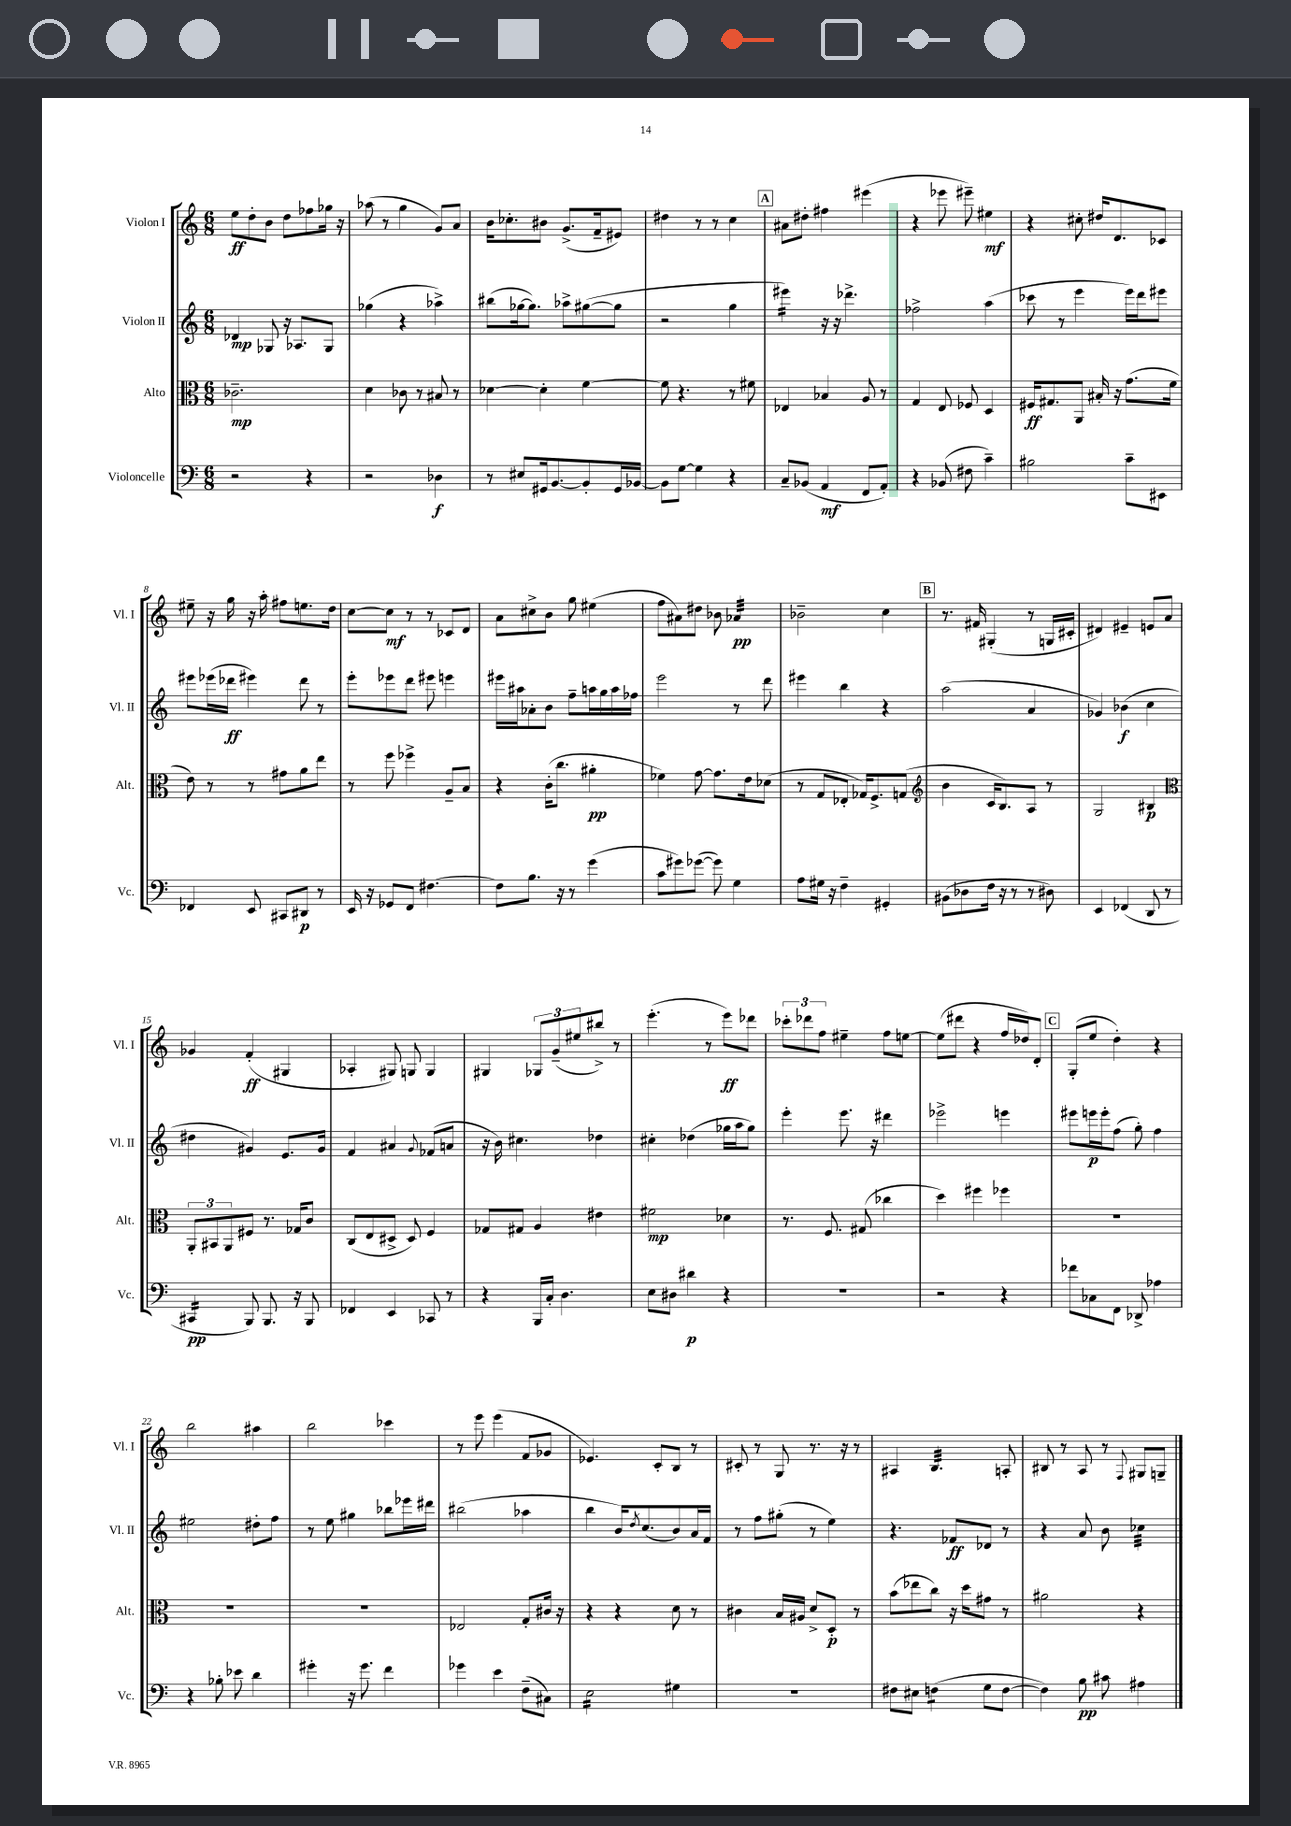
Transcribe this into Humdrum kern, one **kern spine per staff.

**kern	**kern	**kern	**kern
*staff4	*staff3	*staff2	*staff1
*clefF4	*clefC3	*clefG2	*clefG2
*k[]	*k[]	*k[]	*k[]
*M6/8	*M6/8	*M6/8	*M6/8
2r	2.c-~	4d-	8ee
.	.	.	8dd'
.	.	8G-	8b
.	.	16r	8dd
.	.	8.A-	.
4r	.	.	8ff-
.	.	8G-	16gg-
.	.	.	16r
=	=	=	=
2r	4d	(4gg-	(8aa-
.	.	.	8r
.	8c-	4r	4gg
.	8r	.	.
4D-	8B#	4aa-^)	8g)
.	8r	.	8a
=	=	=	=
8r	[4d-	(8bb#	16b
.	.	.	8.cc-'
8E#	.	[16gg-	.
.	.	8.gg-])	.
16GG#	4d-']	.	8b#
[8.BB	.	.	.
.	.	8aa-^	(8.g^
8BB']	[4f	([8gg#	.
.	.	.	16f~
16GG#	.	8gg#]	8e#)
[16BB-	.	.	.
=	=	=	=
8BB-]	8f]	2r	4dd#
[8G	4.r	.	.
4G]	.	.	8r
.	.	.	8r
4r	8r	4gg	4cc
.	8f#	.	.
=	=	=	=
8C~	4E-	4eee#)	8a#
(8BB-	.	.	8dd#'
4AA	4B-	16r	4ff#
.	.	16r	.
.	.	4.ddd-^	.
8FF	8A	.	(4eee#
8AA')	8r	.	.
=	=	=	=
4r	4G	2ff-^	4r
(8BB-	8E	.	8eee-
8F#	8F-	.	8eee#~)
4c~)	4D	(4aa	4ee#
=	=	=	=
2B#	16F#	8ccc-	4r
.	8.G#	.	.
.	.	8r	.
.	8AA	4eee	8cc#'
.	16B#'	.	16dd#
.	16r	.	8.d
8c~	(8.g	16eee)	.
.	.	16ddd	.
8EE#	.	8eee#	8c-
.	16f	.	.
=	=	=	=
4FF-	8e)	8eee#	8ee#~
.	8r	(16eee-	16r
.	.	16ddd-	16gg
8EE	8r	4eee#)	16r
.	.	.	16aa'
8CC#	8g#	.	8ff#
8DD#	8a	8ddd-	8.ee
8r	8ee	8r	.
.	.	.	16dd
=	=	=	=
16EE	8r	8eee'	[8cc
16r	.	.	.
8GG-	8ff	8eee-	8cc]
8FF	4ff-^	8ddd	8r
[4.F#	.	8eee#	8r
.	8A~	4eee	8c-
.	8B	.	8d
=	=	=	=
8F#]	4r	16eee#	8a
.	.	16aa#	.
8.B	.	8a-'	8cc#^
.	(16c'	8b	8b
16r	8.cc	.	.
8r	.	8ff~	8gg
(4g	4a#'	16aa	(4ee#
.	.	16gg	.
.	.	16aa	.
.	.	16ff-	.
=	=	=	=
8c	4f-)	2eee	8ff
8g#)	.	.	8a#)
([8g-	[8g	.	8dd#
8g-])	8.g]	.	8b-
4G	.	8r	4a-
.	16e	.	.
.	(8d-	8ddd	.
=	=	=	=
8A	8r	4eee#	2b-~
16G#	8G	.	.
16r	.	.	.
4F~	8E-'	4bb	.
.	16G-)	.	.
.	8.F^	.	.
4GG#'	.	4r	4cc
.	(8G	.	.
=	=	=	=
*	*clefG2	*	*
(8BB#	4b	(2aa	8.r
8D-	.	.	.
.	.	.	16f#
16F	16c	.	(4G#'
16r	8.B)	.	.
8r	.	.	.
8r	8A	4a	8r
8D#)	8r	.	16G
.	.	.	16c#'
=	=	=	=
4EE	2G	4g-)	4d#)
(4FF-	.	(4b-	4e#~
8DD	4B#	4cc	8e
8r	.	.	8a
=	=	=	=
*	*clefC3	*	*
4CC#	12AA'	4dd#	4g-
.	12BB#	.	.
.	12AA	.	.
8BBB)	8F#	4g#)	(4f'
8.BBB	8.r	.	.
.	.	8.e	4G#
16r	16G-	.	.
8BBB	8c	.	.
.	.	16g#	.
=	=	=	=
4FF-	(8C	4f	4A-'
.	8E	.	.
4EE	8D#^	4a#	8G#)
.	8D#)	.	8G
.	.	8qqg	.
8CC-	4F	(8f-	4G
8r	.	8a	.
=	=	=	=
4r	8G-	16r	4G#
.	.	16b)	.
.	8G#	4.cc#	.
16BBB	4A	.	12G-
16C'	.	.	.
.	.	.	(12g~
4.D	.	.	.
.	.	.	12ee#
.	4e#	4dd-	8bb#^)
.	.	.	8r
=	=	=	=
8E	2f#	4cc#'	(4.eee'
8D#	.	.	.
4d#	.	(4dd-	.
.	.	.	8r
4r	4d-	16gg-	8eee)
.	.	16aa	.
.	.	8gg-)	8ddd-
=	=	=	=
2.r	8.r	4eee'	12ccc-'
.	.	.	12ddd-
.	.	.	12ff
.	8.F	.	.
.	.	8.eee	4ee#~
.	(8G#	.	.
.	.	16r	.
.	4cc-	4ddd#	8ff
.	.	.	[8ee
=	=	=	=
2r	4dd)	2eee-^	(8ee]
.	.	.	8ddd#
.	4ff#	.	4r
4r	4ff-	4eee	16ff
.	.	.	16dd-)
.	.	.	8d'
=	=	=	=
8f-	2.r	8eee#	(8G'
8C-	.	16eee	8ee
.	.	16eee'	.
8FF	.	(8ff	4dd')
8DD-^	.	8gg')	.
4A-	.	4ff	4r
=	=	=	=
4r	2.r	2ee#	2bb
8B-'	.	.	.
8e-	.	.	.
4d	.	8dd#'	4aa#
.	.	8ff	.
=	=	=	=
4g#'	2.r	8r	2bb
.	.	8ee	.
16r	.	4gg#	.
8.g#	.	.	.
4f	.	8bb-	4ccc-
.	.	16eee-	.
.	.	16ddd#	.
=	=	=	=
4g-	2E-	(2bb#	8r
.	.	.	8eee
4e	.	.	(4eee
(8F~	8G'	4aa-	8f
8C#)	16c#	.	8g-
.	16r	.	.
=	=	=	=
2E	4r	4bb	4.e-)
.	4r	16b)	.
.	.	8qdd	.
.	.	(8.cc	.
.	.	.	8c'
4G#	8d	8b)	8B
.	8r	16a	8r
.	.	16f	.
=	=	=	=
2.r	4c#	8r	8c#'
.	.	8ff	8r
.	16B	(8gg#'	8G
.	16A#	.	.
.	8d^	8r	8.r
.	8D'	4ee)	.
.	.	.	16r
.	8r	.	8r
=	=	=	=
8F#	(8b	4.r	4A#
8E#	8ee-	.	.
(4F	8cc)	.	4.B
.	16r	8f-	.
.	16dd	.	.
8G	8g#	8d-	.
[8F	8r	8r	8A'
=	=	=	=
4F])	2a#	4r	8B#
.	.	.	8r
8B	.	8a	8A
8c#	.	8b	8r
.	.	.	8qqF
4A#	4r	4cc-	8G#
.	.	.	8G~
==	==	==	==
*-	*-	*-	*-
